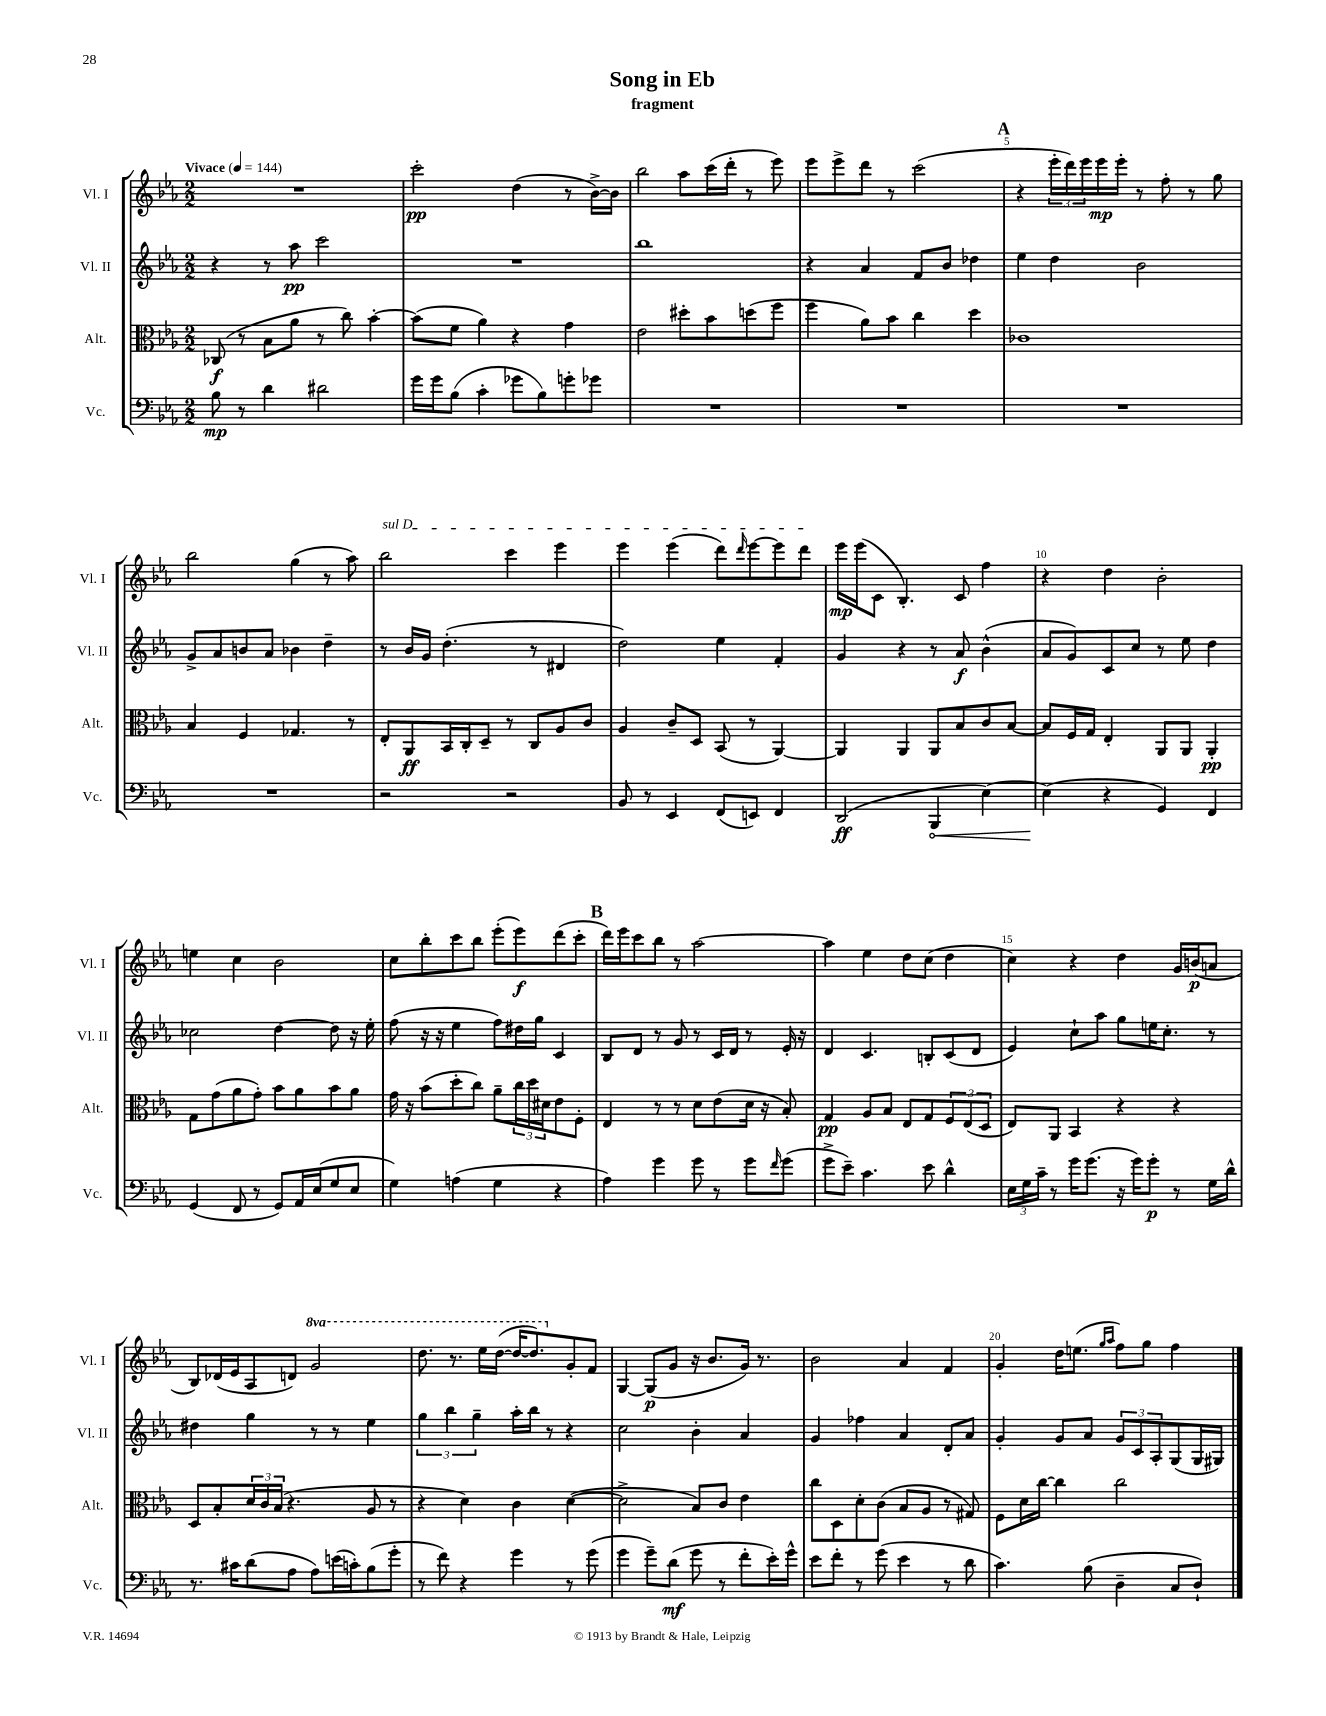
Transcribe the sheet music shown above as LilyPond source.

\header { title = "Song in Eb" subtitle = "fragment" }
<<
\new StaffGroup <<
\new Staff = "s0" \with { instrumentName = "Vl. I" shortInstrumentName = "Vl. I" } {
    \clef treble \key ees \major \numericTimeSignature \time 2/2 \set Staff.ottavationMarkups = #ottavation-simple-ordinals \tempo "Vivace" 4 = 144
    R1 |
    c'''2-.\pp d''4( r8 bes'16~->) bes'16 |
    bes''2 aes''8 c'''16( d'''16-. r8 ees'''8) |
    ees'''8 ees'''8-> d'''8 r8 c'''2( |
    \mark \markup { \bold "A" } r4 \tuplet 3/2 { ees'''16-. d'''16) ees'''16 } ees'''16\mp ees'''16-. r8 f''8-. r8 g''8 |
    bes''2 g''4( r8 aes''8) |
    \once \override TextSpanner.bound-details.left.text = \markup { \italic "sul D" } bes''2\startTextSpan c'''4 ees'''4 |
    ees'''4 ees'''4( d'''8) \grace { d'''16 } ees'''8~ ees'''8 d'''8\stopTextSpan |
    ees'''16\mp ees'''16( c'8 bes4.-.) c'8 f''4 |
    r4 d''4 bes'2-. |
    e''4 c''4 bes'2 |
    c''8 bes''8-. c'''8 bes''8 ees'''8-.( ees'''8\f) d'''8( c'''8-. |
    \mark \markup { \bold "B" } d'''16) ees'''16 c'''8 bes''8 r8 aes''2~ |
    aes''4 ees''4 d''8 c''8( d''4 |
    c''4) r4 d''4 g'16 b'16\p( a'8 |
    bes8) des'16( ees'16 aes8 d'8) \ottava #1 g''2 |
    d'''8. r8. ees'''16 d'''16~( d'''16~ d'''8.) \ottava #0 g'8-. f'8 |
    g4~ g8\p( g'8 r16 bes'8. g'16) r8. |
    bes'2 aes'4 f'4 |
    g'4-. d''16 e''8.( \grace { g''16 aes''16 } f''8) g''8 f''4 \bar "|." |
}
\new Staff = "s1" \with { instrumentName = "Vl. II" shortInstrumentName = "Vl. II" } {
    \clef treble \key ees \major \numericTimeSignature \time 2/2
    r4 r8 aes''8\pp c'''2 |
    R1 |
    bes''1 |
    r4 aes'4 f'8 bes'8 des''4 |
    \mark \markup { \bold "A" } ees''4 d''4 bes'2 |
    g'8-> aes'8 b'8 aes'8 bes'4 d''4-- |
    r8 bes'16 g'16 d''4.-.( r8 dis'4 |
    d''2) ees''4 f'4-. |
    g'4 r4 r8 aes'8\f bes'4-^( |
    aes'8 g'8) c'8 c''8 r8 ees''8 d''4 |
    ces''2 d''4~ d''8 r16 ees''16-. |
    f''8( r16 r16 ees''4 f''8) dis''16 g''16 c'4 |
    \mark \markup { \bold "B" } bes8 d'8 r8 g'8 r8 c'16 d'16 r8 ees'16-. r16 |
    d'4 c'4. b8-. c'8( d'8 |
    ees'4) c''8-! aes''8 g''8 e''16 c''8.-. r8 |
    dis''4 g''4 r8 r8 ees''4 |
    \tuplet 3/2 { g''4 bes''4 g''4-- } aes''16-. bes''16 r8 r4 |
    c''2 bes'4-. aes'4 |
    g'4 fes''4 aes'4 d'8-. aes'8 |
    g'4-. g'8 aes'8 \tuplet 3/2 { g'8 c'8 aes8-. } g8( g16 gis16) \bar "|." |
}
\new Staff = "s2" \with { instrumentName = "Alt." shortInstrumentName = "Alt." } {
    \clef alto \key ees \major \numericTimeSignature \time 2/2
    ces8\f( r8 bes8 aes'8 r8 c''8) bes'4~-. |
    bes'8( f'8 aes'4) r4 g'4 |
    ees'2 dis''8-. bes'8 d''8( f''8 |
    f''4 aes'8) bes'8 c''4 d''4 |
    \mark \markup { \bold "A" } ces'1 |
    bes4 f4 ges4. r8 |
    ees8-. aes,8\ff bes,16 c16-. d8-- r8 c8 aes8 c'8 |
    aes4 c'8-- d8 bes,8( r8 aes,4~) |
    aes,4 aes,4 aes,8 bes8 c'8 bes8~ |
    bes8 f16 g16 ees4-. aes,8 aes,8 aes,4-.\pp |
    g8 g'8( aes'8 g'8-.) bes'8 aes'8 bes'8 aes'8 |
    g'16 r16 bes'8( d''8-. c''8) aes'8-- \tuplet 3/2 { c''16 d''16 dis'16 } ees'8 f8-. |
    \mark \markup { \bold "B" } ees4 r8 r8 d'8 ees'8( d'16 r16 bes8-.) |
    g4\pp aes8 bes8 ees8 g8 \tuplet 3/2 { f8 ees8( d8 } |
    ees8) aes,8 bes,4 r4 r4 |
    d8 bes8-. \tuplet 3/2 { d'16 c'16 bes16( } r4. aes8 r8 |
    r4 d'4) c'4 d'4~( |
    d'2-> bes8) c'8 ees'4 |
    c''8 d8 d'8-. c'8( bes8 aes8 r8 gis8) |
    f8 d'16 c''16~ c''4 c''2 \bar "|." |
}
\new Staff = "s3" \with { instrumentName = "Vc." shortInstrumentName = "Vc." } {
    \clef bass \key ees \major \numericTimeSignature \time 2/2
    bes8\mp r8 d'4 dis'2 |
    g'16 g'16 bes8( c'4-. ges'8 bes8) g'8-. ges'8 |
    R1 |
    R1 |
    \mark \markup { \bold "A" } R1 |
    R1 |
    r2 r2 |
    bes,8 r8 ees,4 f,8( e,8) f,4 |
    d,2\ff( \once \override Hairpin.circled-tip = ##t bes,,4\< ees4~) |
    ees4\!( r4 g,4) f,4 |
    g,4( f,8 r8 g,8) aes,16 ees16( g8 ees8 |
    g4) a4( g4 r4 |
    \mark \markup { \bold "B" } aes4) g'4 g'8 r8 g'8 \grace { f'16 } g'8( |
    g'8-> ees'8--) c'4. ees'8 d'4-^ |
    \tuplet 3/2 { ees16 g16 c'16-- } r8 g'16 g'8.( r16 g'16) g'8-.\p r8 g16 d'16-^ |
    r8. cis'16 d'8( aes8 aes8) e'16( c'16-.) bes8( g'8-. |
    r8 f'8) r4 g'4 r8 g'8( |
    g'4 g'8--) d'8\mf( g'8 r8 f'8-. ees'16-.) g'16-^ |
    ees'8 f'8-. r8 g'8( ees'4 r8 d'8 |
    c'4.) bes8( d4-- c8 d8-!) \bar "|." |
}
>>
>>
\layout { \context { \Score \override BarNumber.break-visibility = ##(#f #t #t) barNumberVisibility = #(every-nth-bar-number-visible 5) } }
